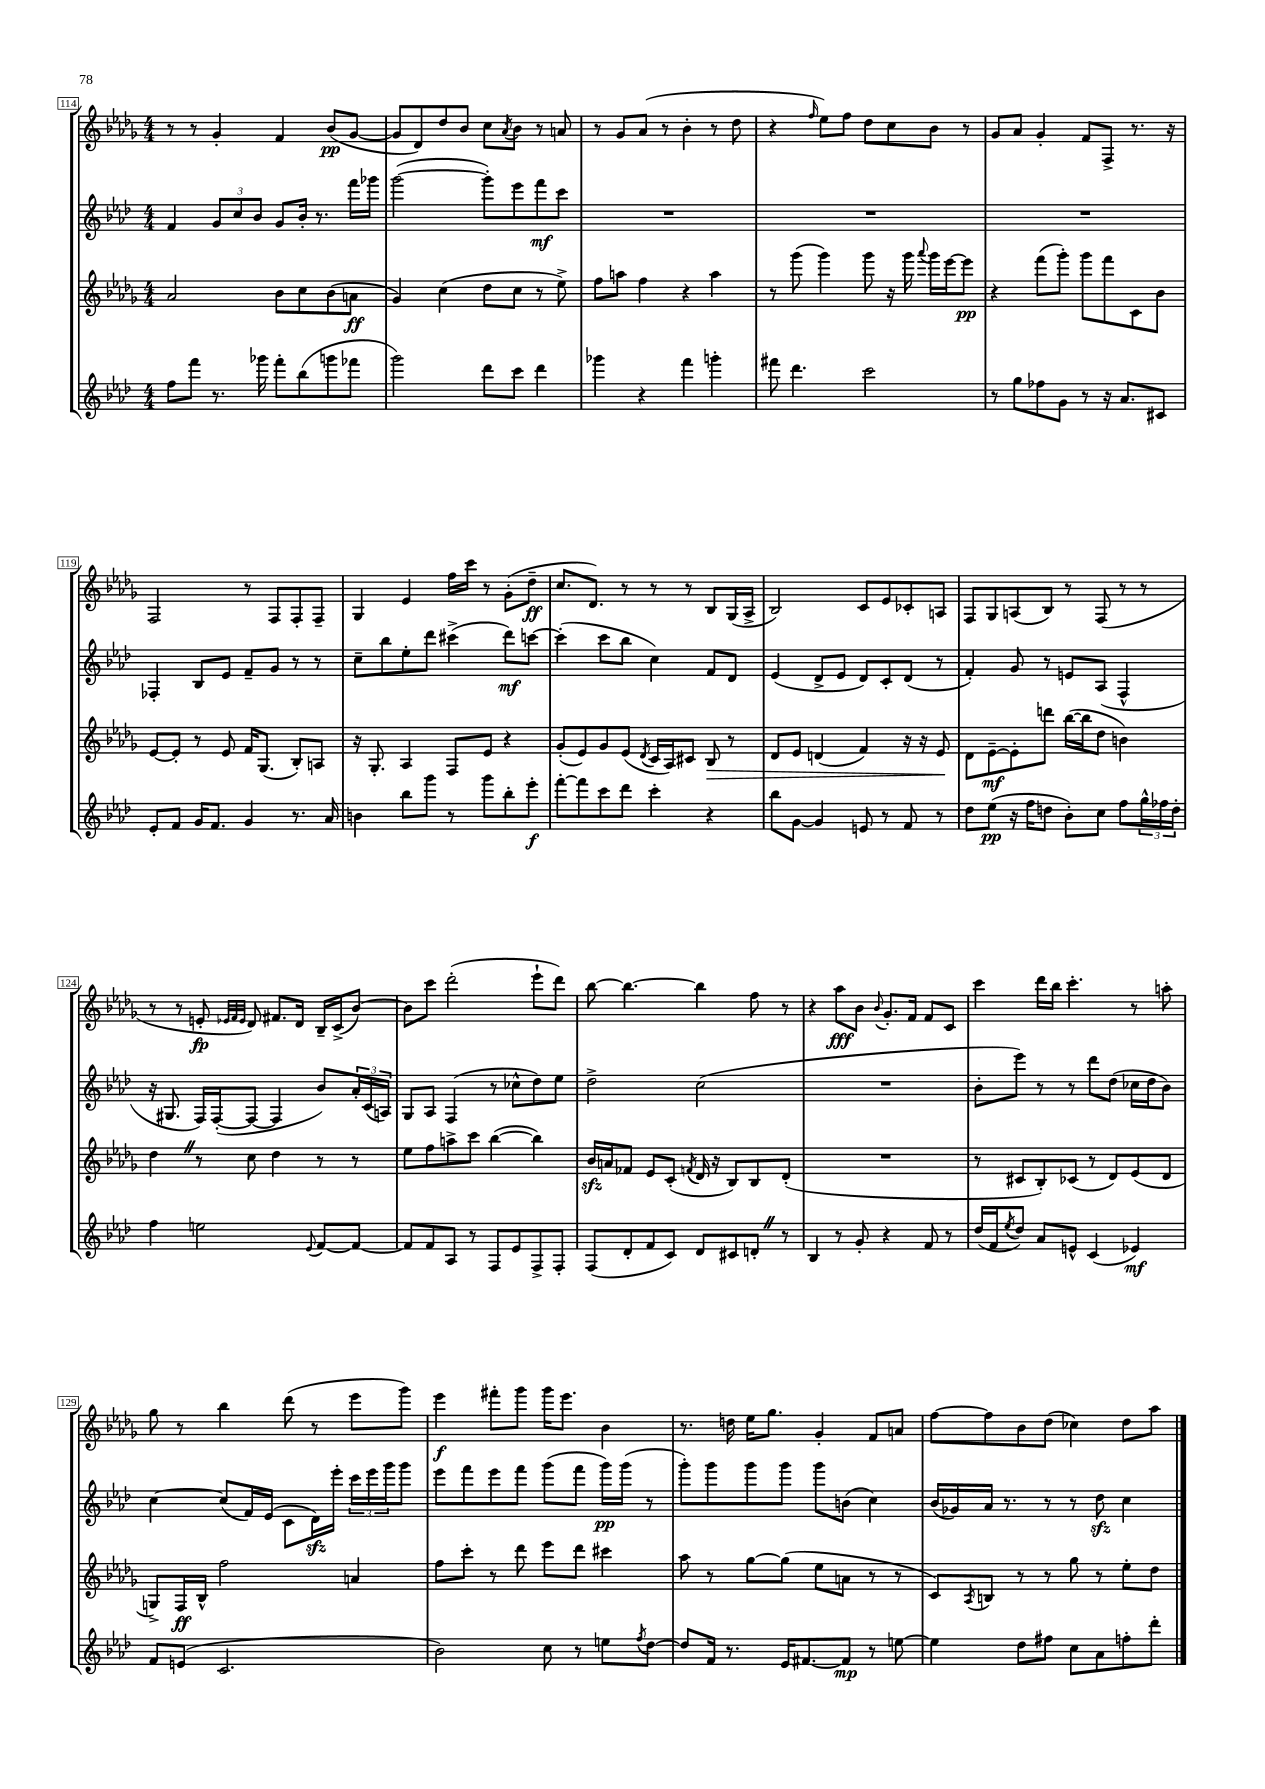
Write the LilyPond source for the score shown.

<<
\new StaffGroup <<
\new Staff = "s0" {
    \clef treble \key des \major \numericTimeSignature \time 4/4
    r8 r8 ges'4-. f'4 bes'8\pp( ges'8~ |
    ges'8 des'8) des''8 bes'8 c''8 \acciaccatura { aes'8 } bes'8 r8 a'8 |
    r8 ges'8 aes'8( r8 bes'4-. r8 des''8 |
    r4 \grace { f''16 } ees''8) f''8 des''8 c''8 bes'8 r8 |
    ges'8 aes'8 ges'4-. f'8 f8-> r8. r16 |
    f2 r8 f8 f8-. f8-- |
    ges4 ees'4 f''16 c'''16 r8 ges'8-.( des''8--\ff |
    c''8. des'8.) r8 r8 r8 bes8 ges16( aes16-> |
    bes2) c'8 ees'8 ces'8-. a8 |
    f8 ges8 a8( bes8) r8 f8( r8 r8 |
    r8 r8 e'8-.\fp \grace { ees'32 f'32 ees'32 } des'8) fis'8. des'16 bes16-- c'16->( bes'8~) |
    bes'8 c'''8 des'''2-.( ees'''8-! des'''8) |
    bes''8~ bes''4.~ bes''4 f''8 r8 |
    r4 aes''8\fff bes'8 \appoggiatura { bes'8 } ges'8.-. f'16 f'8 c'8 |
    c'''4 des'''16 bes''16 c'''4.-. r8 a''8-. |
    ges''8 r8 bes''4 des'''8( r8 ees'''8 ges'''8) |
    ees'''4\f fis'''8-. ges'''8 ges'''16 ees'''8. bes'4 |
    r8. d''16 ees''16 ges''8. ges'4-. f'8 a'8 |
    f''8~ f''8 bes'8 des''8( ces''4) des''8 aes''8 \bar "|." |
}
\new Staff = "s1" {
    \clef treble \key aes \major \numericTimeSignature \time 4/4
    f'4 \tuplet 3/2 { g'8 c''8 bes'8 } g'8 bes'16-. r8. f'''16 ges'''16 |
    g'''2~( g'''8-.) ees'''8 f'''8\mf c'''8 |
    R1 |
    R1 |
    R1 |
    fes4-. bes8 ees'8 f'8-- g'8 r8 r8 |
    c''8-- bes''8 ees''8-. des'''8 cis'''4->( des'''8\mf) c'''8~ |
    c'''4-.( c'''8 bes''8 c''4) f'8 des'8 |
    ees'4( des'8-> ees'8 des'8) c'8-. des'8( r8 |
    f'4-.) g'8 r8 e'8 aes8( f4-^ |
    r16 gis8. f16) f16~-.( f8~ f4 bes'8) \tuplet 3/2 { aes'16-. c'16( a16) } |
    g8 aes8 f4( r8 ces''8-^ des''8) ees''8 |
    des''2-> c''2( |
    R1 |
    bes'8-. ees'''8) r8 r8 des'''8 des''8( ces''16 des''16 bes'8) |
    c''4~ c''8( f'16) ees'16( c'8 des'16\sfz) ees'''16-. \tuplet 3/2 { c'''16 ees'''16 g'''16 } g'''8 |
    ees'''8 f'''8 ees'''8 f'''8 g'''8( f'''8 g'''16\pp) g'''16( r8 |
    g'''8-.) g'''8 g'''8 g'''8 g'''8 b'8( c''4) |
    bes'16( ges'16) aes'16 r8. r8 r8 des''8\sfz c''4 \bar "|." |
}
\new Staff = "s2" {
    \clef treble \key des \major \numericTimeSignature \time 4/4
    aes'2 bes'8 c''8 bes'8( a'8\ff |
    ges'4) c''4( des''8 c''8 r8 ees''8->) |
    f''8 a''8 f''4 r4 a''4 |
    r8 ges'''8( ges'''4) ges'''8 r16 ges'''16 \appoggiatura { aes'''8 } ges'''16 ees'''16~ ees'''8\pp |
    r4 f'''8( ges'''8-.) ges'''8 f'''8 c'8 bes'8 |
    ees'8~ ees'8-. r8 ees'8 f'16 ges8.( bes8-.) a8 |
    r16 ges8.-. aes4 f8 ees'8 r4 |
    ges'8-.( ees'8) ges'8 ees'8( \acciaccatura { des'8 } c'16 aes16) cis'8 bes8\> r8 |
    des'8 ees'8 d'4( f'4) r16 r16 ees'8\! |
    des'8 ees'8~--\mf ees'8-. d'''8 bes''16~( bes''16 des''8 b'4) |
    des''4 \once \override BreathingSign.text = \markup { \musicglyph "scripts.caesura.straight" } \breathe r8 c''8 des''4 r8 r8 |
    ees''8 f''8 a''8-> c'''8 bes''4~( bes''4) |
    bes'16\sfz a'16 fes'8 ees'8 c'8-.( \acciaccatura { f'8 } des'16 r16 bes8) bes8 des'8-.( |
    R1 |
    r8 cis'8 bes8-.) ces'8( r8 des'8) ees'8( des'8 |
    g8->) f16\ff bes16-^ f''2 a'4 |
    f''8 c'''8-. r8 des'''8 ees'''8 des'''8 cis'''4 |
    aes''8 r8 ges''8~ ges''8( ees''8 a'8 r8 r8 |
    c'8) \acciaccatura { aes8 } b8 r8 r8 ges''8 r8 ees''8-. des''8 \bar "|." |
}
\new Staff = "s3" {
    \clef treble \key aes \major \numericTimeSignature \time 4/4
    f''8 f'''8 r8. ges'''16 f'''8-. bes''8( g'''8 fes'''8 |
    g'''2) des'''8 c'''8 des'''4 |
    ges'''4 r4 f'''4 g'''4-. |
    fis'''8 des'''4. c'''2 |
    r8 g''8 fes''8 g'8 r8 r16 aes'8. cis'8 |
    ees'8-. f'8 g'16 f'8. g'4 r8. aes'16 |
    b'4 bes''8 g'''8 r8 g'''8 bes''8-. ees'''8-.\f |
    f'''8~-. f'''8 c'''8 des'''8 c'''4-. r4 |
    bes''8 g'8~ g'4 e'8 r8 f'8 r8 |
    des''8 ees''8\pp( r16 f''16 d''8 bes'8-.) c''8 f''8 \tuplet 3/2 { g''16-^ fes''16 d''16-. } |
    f''4 e''2 \appoggiatura { ees'8 } f'8~ f'8~ |
    f'8 f'8 aes8 r8 f8 ees'8 f8-> f8-. |
    f8( des'8-. f'8 c'8) des'8 cis'8 d'8-. \once \override BreathingSign.text = \markup { \musicglyph "scripts.caesura.straight" } \breathe r8 |
    bes4 r8 g'8-. r4 f'8 r8 |
    des''16( f'16 \acciaccatura { ees''8 } des''8) aes'8 e'8-^ c'4( ees'4\mf) |
    f'8 e'8( c'2. |
    bes'2) c''8 r8 e''8 \acciaccatura { f''8 } des''8~ |
    des''8 f'16 r8. ees'16 fis'8.~ fis'8\mp r8 e''8~ |
    e''4 des''8 fis''8 c''8 aes'8 f''8-. des'''8-. \bar "|." |
}
>>
>>
\layout { \context { \Score currentBarNumber = #114 \override BarNumber.stencil = #(make-stencil-boxer 0.1 0.3 ly:text-interface::print) } }
